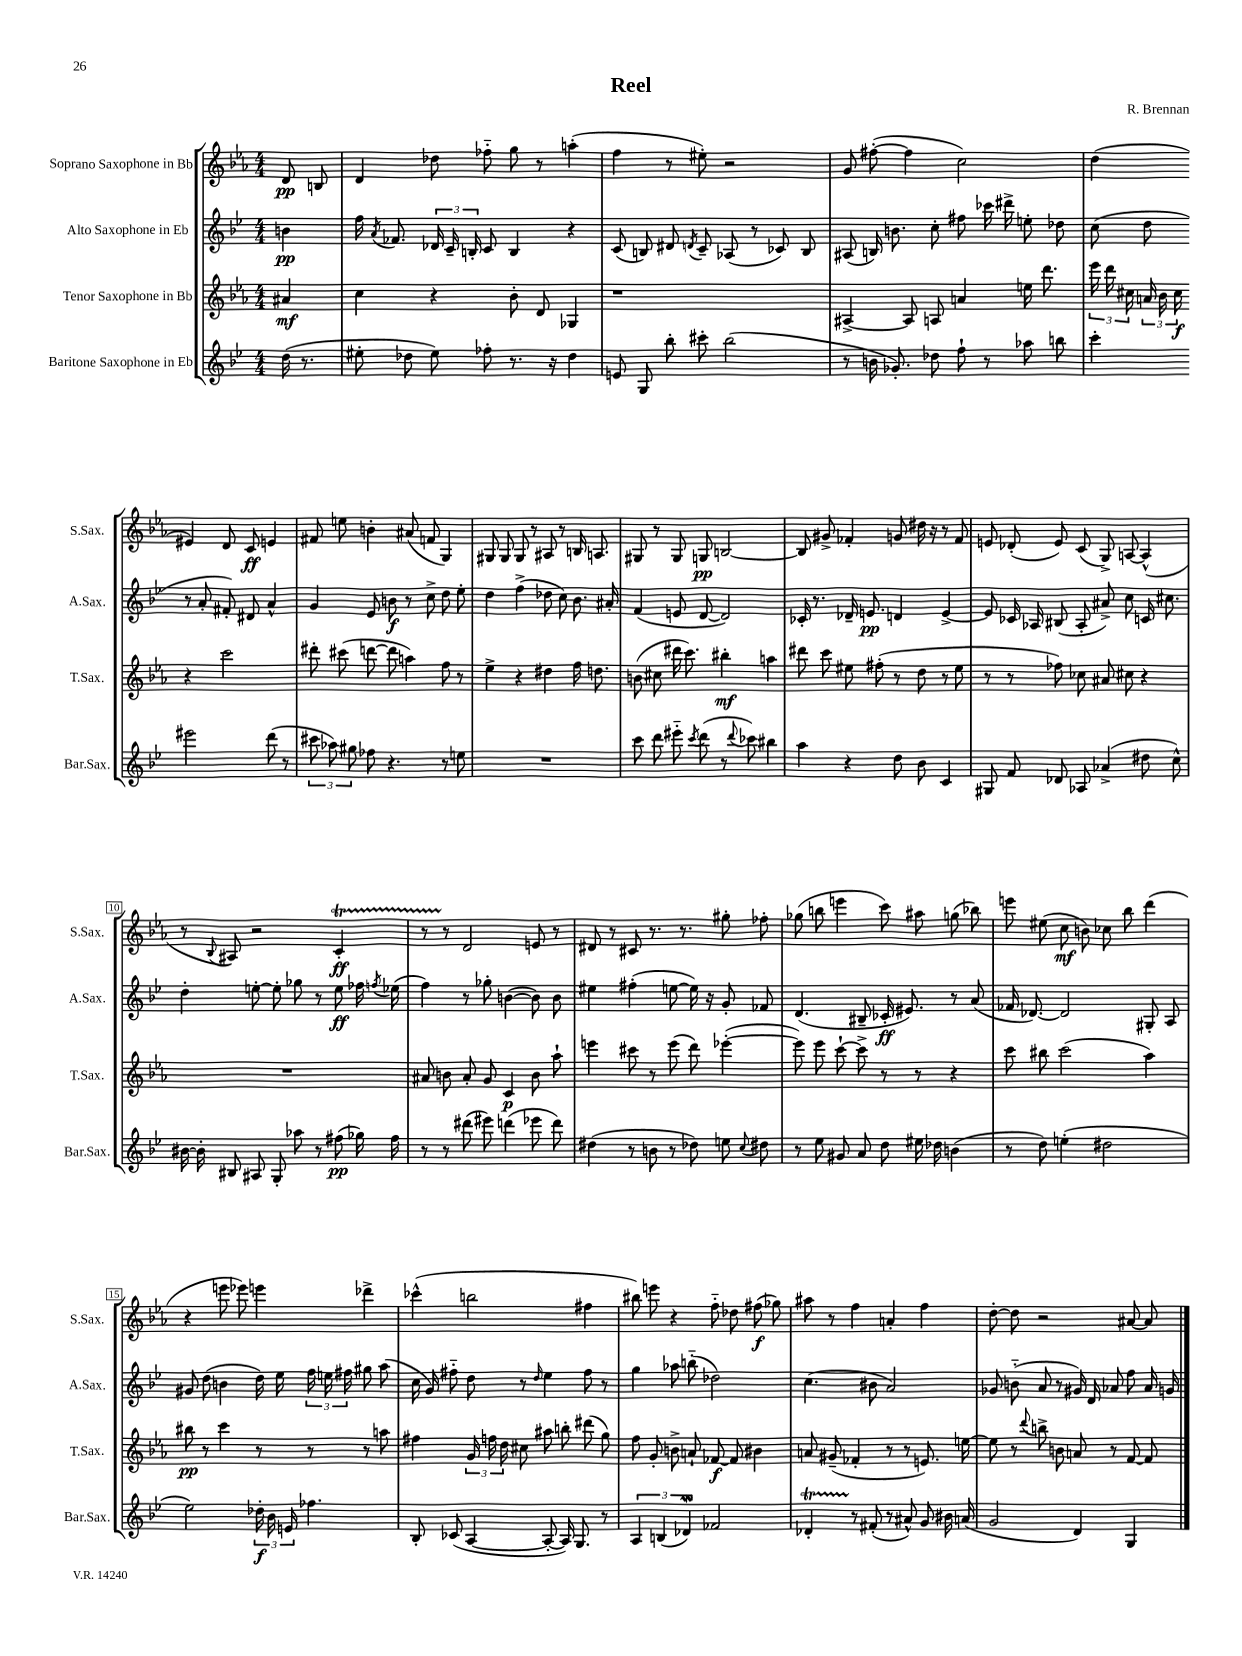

**kern	**dynam	**kern	**dynam	**kern	**dynam	**kern	**dynam
*part4	*part4	*part3	*part3	*part2	*part2	*part1	*part1
*staff4	*staff4	*staff3	*staff3	*staff2	*staff2	*staff1	*staff1
*I"Baritone Saxophone in Eb	*	*I"Tenor Saxophone in Bb	*	*I"Alto Saxophone in Eb	*	*I"Soprano Saxophone in Bb	*
*I'Bar.Sax.	*	*I'T.Sax.	*	*I'A.Sax.	*	*I'S.Sax.	*
*clefG2	*	*clefG2	*	*clefG2	*	*clefG2	*
*k[b-e-]	*	*k[b-e-a-]	*	*k[b-e-]	*	*k[b-e-a-]	*
*M4/4	*	*M4/4	*	*M4/4	*	*M4/4	*
=	=	=	=	=	=	=	=
(16dd\	.	4a#X/	mf	4bn\	pp	8d/	pp
8.r	.	.	.	.	.	.	.
.	.	.	.	.	.	8Bn/	.
=1	=1	=1	=1	=1	=1	=1	=1
8ee#X'\	.	4cc\	.	16ff\	.	4d/	.
.	.	.	.	8qa/	.	.	.
.	.	.	.	8.f-X/	.	.	.
8dd-X\	.	.	.	.	.	.	.
8ee#\)	.	4r	.	24d-X/	.	8dd-X\	.
.	.	.	.	24c~/	.	.	.
.	.	.	.	24Bn'/	.	.	.
8ff-X'\	.	.	.	8c/	.	8ff-X\	.
8.r	.	8b-'\	.	4B/	.	8gg\	.
.	.	8d/	.	.	.	8r	.
16r	.	.	.	.	.	.	.
4dd-\	.	4G-X/	.	4r	.	(4aan'\	.
=2	=2	=2	=2	=2	=2	=2	=2
8en/	.	1r	.	(8c/	.	4ff\	.
8G/	.	.	.	8Bn/)	.	.	.
8bb-'\	.	.	.	8d#X/	.	8r	.
.	.	.	.	8qdn/	.	.	.
8ccc#X'\	.	.	.	8c~/	.	8ee#X'\)	.
(2bb-\	.	.	.	(8A-X/	.	2r	.
.	.	.	.	8r	.	.	.
.	.	.	.	8c-X/)	.	.	.
.	.	.	.	8B/	.	.	.
=3	=3	=3	=3	=3	=3	=3	=3
8r	.	[4A#X^/	.	(8A#X/	.	8g/	.
16bn\	.	.	.	16Bn/)	.	([8ff#X'\	.
8.g-X'/)	.	.	.	8.bn\	.	.	.
.	.	8A#/]	.	.	.	4ff#\]	.
8dd-X\	.	8An/	.	8cc'\	.	.	.
8ff`\	.	4an/	.	8ff#X\	.	2cc\)	.
8r	.	.	.	16ccc-X\	.	.	.
.	.	.	.	16ddd#X^\	.	.	.
8aa-X\	.	16een\	.	8een'\	.	.	.
.	.	8.ddd\	.	.	.	.	.
8bbn\	.	.	.	8dd-X\	.	.	.
=4	=4	=4	=4	=4	=4	=4	=4
4ccc'\	.	24eee-\	.	(8cc\	.	(4dd\	.
.	.	24ddd\	.	.	.	.	.
.	.	24cc#X\	.	.	.	.	.
.	.	24an/	.	8dd\	.	.	.
.	.	24b-\	.	.	.	.	.
.	.	24cc#\	f	.	.	.	.
2eee#X\	.	4r	.	8r	.	4e#X/)	.
.	.	.	.	8a'/	.	.	.
.	.	2ccc\	.	8f#X'/)	.	8d/	.
.	.	.	.	8d#X/	.	8c/	ff
(8ddd\	.	.	.	4a^^/	.	4en/	.
8r	.	.	.	.	.	.	.
!!LO:LB:g=z
=5	=5	=5	=5	=5	=5	=5	=5
12ccc#X\	.	8ddd#X'\	.	4g/	.	8f#X/	.
12aa-X\)	.	.	.	.	.	.	.
.	.	(8ccc#X\	.	.	.	8een\	.
12gg#X\	.	.	.	.	.	.	.
8ff-X\	.	[8dddn\	.	8e-/	.	4bn'\	.
4.r	.	8ddd\]	.	8bn\	f	.	.
.	.	4aan\)	.	8r	.	(8a#X/	.
.	.	.	.	8cc^\	.	8fn/	.
8r	.	8ff\	.	8dd\	.	4G/)	.
8een\	.	8r	.	8ee-'\	.	.	.
=6	=6	=6	=6	=6	=6	=6	=6
1r	.	4ee-^\	.	4dd\	.	8G#X/	.
.	.	.	.	.	.	8G#/	.
.	.	4r	.	(4ff^\	.	8G#/	.
.	.	.	.	.	.	8r	.
.	.	4dd#X\	.	8dd-X\	.	8A#X/	.
.	.	.	.	8cc\)	.	8r	.
.	.	16ff\	.	8.b-\	.	16Bn/	.
.	.	8.ddn\	.	.	.	8.An/	.
.	.	.	.	16a#X'/	.	.	.
=7	=7	=7	=7	=7	=7	=7	=7
8ccc\	.	(8bn\	.	(4f/	.	8G#X/	.
8ddd\	.	8cc#X\	.	.	.	8r	.
8eee#X\	.	16ddd#X\	.	8en/	.	8G#/	.
.	.	8.ccc\)	.	.	.	.	.
8qccc/	.	.	.	.	.	.	.
(8ddd\	.	.	.	[8d/	.	8Gn/	pp
8r	.	4bb#X'\	mf	2d/])	.	[2Bn/	.
8qqddd/	.	.	.	.	.	.	.
8ccc-X\)	.	.	.	.	.	.	.
4bb#X\	.	4aan\	.	.	.	.	.
=8	=8	=8	=8	=8	=8	=8	=8
4aa\	.	8ddd#X\	.	16c-X'/	.	8B/]	.
.	.	.	.	8.r	.	.	.
.	.	8ccc\	.	.	.	8g#X^/	.
4r	.	8ee#X\	.	16d-X~/	.	4f-X'/	.
.	.	.	.	8.en/	pp	.	.
.	.	(8ff#X'\	.	.	.	.	.
8dd\	.	8r	.	4dn/	.	8gn/	.
8b-\	.	8dd\	.	.	.	16dd#X\	.
.	.	.	.	.	.	16r	.
4c/	.	8r	.	[4e^/	.	8r	.
.	.	8ee#\	.	.	.	8f-/	.
=9	=9	=9	=9	=9	=9	=9	=9
8G#X/	.	8r	.	8e/]	.	8en/	.
8f/	.	8r	.	16c-X/	.	(8d-X'/	.
.	.	.	.	16A-X/	.	.	.
8d-X/	.	8ff-X\)	.	(8B#X/	.	8e/)	.
8A-X/	.	8cc-X\	.	8A-'/	.	(8c/	.
(4a-X^/	.	8a#X/	.	8a#X^/)	.	8G^/)	.
.	.	8cc#X\	.	8cc\	.	[8An/	.
8dd#X\	.	4r	.	16cn/	.	(4A^^/]	.
.	.	.	.	8.cc#X\	.	.	.
8cc^^\)	.	.	.	.	.	.	.
!!LO:LB:g=z
=10	=10	=10	=10	=10	=10	=10	=10
[16b#X\	.	1r	.	4dd'\	.	8r	.
16b#'\]	.	.	.	.	.	.	.
.	.	.	.	.	.	8qqB-/	.
8B#X/	.	.	.	.	.	8A#X/)	.
8A#X/	.	.	.	[8een'\	.	2r	.
8G'/	.	.	.	8ee'\]	.	.	.
8aa-X\	.	.	.	8gg-X\	.	.	.
8r	.	.	.	8r	.	.	.
(8ff#X\	pp	.	.	8ee\	ff	4cT'/	ff
16gg-X\)	.	.	.	16ff-X\	.	.	.
.	.	.	.	8qffn/	.	.	.
16ff#\	.	.	.	(16ee-X\	.	.	.
=11	=11	=11	=11	=11	=11	=11	=11
8r	.	8a#X/	.	4ff\)	.	8r	.
8r	.	8bn\	.	.	.	8r	.
(8ddd#X\	.	8a#'/	.	8r	.	2d/	.
8eee#X\)	.	8g/	.	8gg-X'\	.	.	.
(4dddn\	.	4c/	p	([4bn\	.	.	.
8eee-X\	.	8b\	.	8b\])	.	8en/	.
8ddd\)	.	8aa-`\	.	8b\	.	8r	.
=12	=12	=12	=12	=12	=12	=12	=12
(4dd#X\	.	4eeen\	.	4ee#X\	.	8d#X/	.
.	.	.	.	.	.	8r	.
8r	.	8ccc#X\	.	(4ff#X'\	.	8c#X/	.
8bn\	.	8r	.	.	.	8.r	.
8r	.	(8eee\	.	[8een\	.	.	.
.	.	.	.	.	.	8.r	.
8dd-X\)	.	8ddd\)	.	16ee\])	.	.	.
.	.	.	.	16r	.	.	.
8een\	.	([4eee-X'\	.	8g'/	.	8gg#X'\	.
8qqcc/	.	.	.	.	.	.	.
8dd#X\	.	.	.	8f-X/	.	8ff-X'\	.
=13	=13	=13	=13	=13	=13	=13	=13
8r	.	8eee-\])	.	(4.d/	.	(8gg-X\	.
8ee-\	.	8eee-\	.	.	.	8bbn\	.
8g#X/	.	[8ccc`\	.	.	.	4eeen\	.
8a/	.	8ccc^\]	.	8B#X~/	.	.	.
8dd\	.	8r	.	16c-X'/	ff	8ccc\)	.
.	.	.	.	8.e#X/)	.	.	.
16ee#X\	.	8r	.	.	.	8aa#X\	.
16dd-X\	.	.	.	.	.	.	.
(4bn\	.	4r	.	8r	.	(8ggn\	.
.	.	.	.	(8a/	.	8bb-X\)	.
=14	=14	=14	=14	=14	=14	=14	=14
8r	.	8ccc\	.	16f-X/	.	8eeen\	.
.	.	.	.	[8.d-X/)	.	.	.
8dd\)	.	8bb#X\	.	.	.	(8ee#X\	.
(4een'\	.	(2ccc\	.	2d-/]	.	8cc\	mf
.	.	.	.	.	.	8bn\)	.
2dd#X\	.	.	.	.	.	8cc-X\	.
.	.	.	.	.	.	8bb-\	.
.	.	4aa-\)	.	8G#X'/	.	(4ddd\	.
.	.	.	.	8A/	.	.	.
!!LO:LB:g=z
=15	=15	=15	=15	=15	=15	=15	=15
2ee-\)	.	8bb#X\	pp	8g#X/	.	4r	.
.	.	8r	.	(8dd\	.	.	.
.	.	4ccc\	.	4bn\	.	8eeen\	.
.	.	.	.	.	.	8eee-X\)	.
24dd-X'\	f	8r	.	16dd\)	.	4eeen\	.
24b-\	.	.	.	.	.	.	.
.	.	.	.	16ee-\	.	.	.
24en/	.	.	.	.	.	.	.
4.ff-X\	.	8r	.	24ff\	.	.	.
.	.	.	.	24een\	.	.	.
.	.	.	.	24ff#X\	.	.	.
.	.	8r	.	8gg#X\	.	4ddd-X^\	.
.	.	8aan\	.	(8aa\	.	.	.
=16	=16	=16	=16	=16	=16	=16	=16
8B-'/	.	4ff#X\	.	16cc\	.	(4ccc-X^^\	.
.	.	.	.	16g/)	.	.	.
(8c-X/	.	.	.	8ff#X\	.	.	.
[4A/	.	24g/	.	8dd\	.	2bbn\	.
.	.	24ffn\	.	.	.	.	.
.	.	24dd\	.	.	.	.	.
.	.	8cc#X\	.	8r	.	.	.
.	.	.	.	16qqdd/	.	.	.
8A'/_	.	8aa#X\	.	4ee-\	.	.	.
16A/])	.	8bbn'\	.	.	.	.	.
8.G/	.	.	.	.	.	.	.
.	.	(8ddd#X\	.	8ff#\	.	4ff#X\	.
8r	.	8gg\)	.	8r	.	.	.
=17	=17	=17	=17	=17	=17	=17	=17
6A/	.	8ff\	.	4gg\	.	8bb#X\)	.
.	.	8g'/	.	.	.	8eeen\	.
(6Bn/	.	.	.	.	.	.	.
.	.	8bn^\	.	8aa-X\	.	4r	.
6d-Xw/)	.	.	.	.	.	.	.
.	.	8an`/	.	(8bbn\	.	.	.
2f-X/	.	[8f-X/	f	2dd-X\)	.	8ff\	.
.	.	8f-/]	.	.	.	8dd-X\	.
.	.	4b#X\	.	.	.	(8ff#X\	f
.	.	.	.	.	.	8gg-X\)	.
=18	=18	=18	=18	=18	=18	=18	=18
4d-XT'/	.	8an/	.	(4.cc\	.	8aa#X\	.
.	.	(8g#X~/	.	.	.	8r	.
8r	.	4f-X'/	.	.	.	4ff\	.
(8f#X'/	.	.	.	8b#X\	.	.	.
8r	.	8r	.	2a/)	.	4an'/	.
8a#X^^/)	.	8r	.	.	.	.	.
8g/	.	8.en/)	.	.	.	4ff\	.
16b#X\	.	.	.	.	.	.	.
(16an/	.	[16een\	.	.	.	.	.
=19	=19	=19	=19	=19	=19	=19	=19
2g/	.	8ee\]	.	8g-X/	.	[8dd'\	.
.	.	8r	.	(8bn\	.	8dd\]	.
.	.	8qqddd/	.	.	.	.	.
.	.	8bbn^\	.	8a/	.	2r	.
.	.	8bn\	.	8r	.	.	.
4d/)	.	8an/	.	16g#X/)	.	.	.
.	.	.	.	16d/	.	.	.
.	.	8r	.	8a-X/	.	.	.
4G/	.	[8f/	.	8ff\	.	[8a#X/	.
.	.	8f/]	.	16a-/	.	8a#/]	.
.	.	.	.	16gn/	.	.	.
==	==	==	==	==	==	==	==
*-	*-	*-	*-	*-	*-	*-	*-
